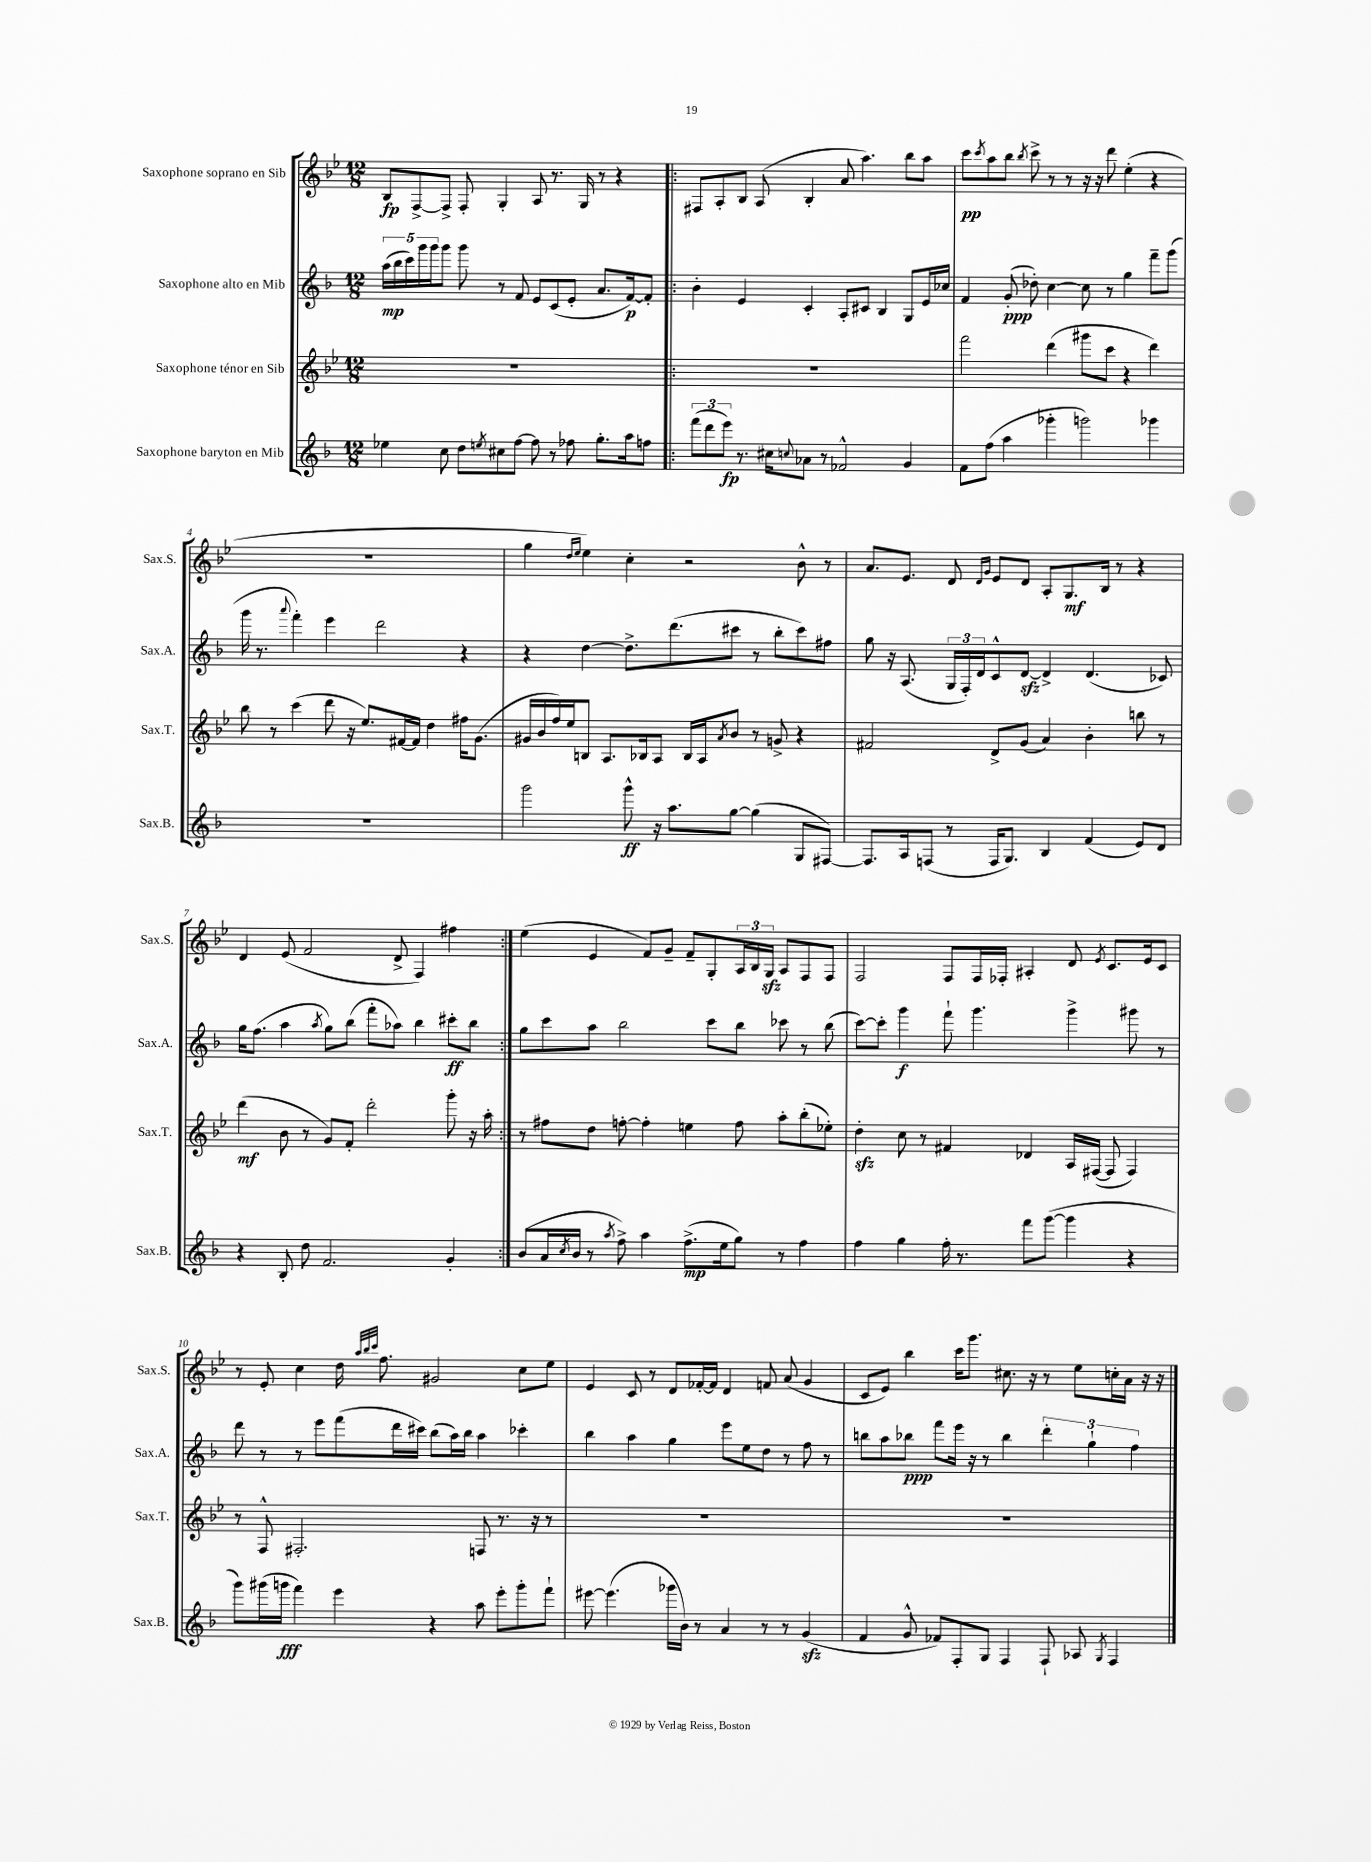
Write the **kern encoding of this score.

**kern	**kern	**kern	**kern
*staff4	*staff3	*staff2	*staff1
*clefG2	*clefG2	*clefG2	*clefG2
*k[b-]	*k[b-e-]	*k[b-]	*k[b-e-]
*M12/8	*M12/8	*M12/8	*M12/8
4ee-	1.r	(20aa	8B-
.	.	20bb-	.
.	.	20ccc)	.
.	.	.	[8F^
.	.	20ggg	.
.	.	20ggg	.
8cc	.	8ggg	8F^]
8dd	.	8ggg	8F'
8qee	.	.	.
8cc#	.	8r	4G'
[8ff	.	8f	.
8ff]	.	8e	8A
8r	.	(8c	8.r
8ff-	.	8e'	.
.	.	.	16G
8.gg'	.	8.a	8r
.	.	.	4r
16aa	.	[16f)	.
8ff	.	8f']	.
=!|:	=!|:	=!|:	=!|:
(12fff	1.r	4b-'	8F#
12ddd	.	.	.
.	.	.	8A'
12eee)	.	.	.
8.r	.	4e	8B-
.	.	.	(8A
16cc#	.	.	.
8qqcc	.	.	.
8a-	.	4c'	4B-'
8r	.	.	.
2f-^^	.	8A'	8a
.	.	8c#	4.aa)
.	.	4B-	.
4g	.	8G	8bb-
.	.	16e	8aa
.	.	16cc-	.
=	=	=	=
8f	2fff	4f	8ccc
.	.	.	8qccc
(8ff	.	.	8aa
4aa	.	(8g'	8bb-
.	.	.	8qbb-
.	.	8dd-')	8ccc^
4ggg-'	(4ddd	[4cc	8r
.	.	.	8r
2ggg)	8ggg#	8cc]	16r
.	.	.	16r
.	8ccc	8r	8ddd
.	4r	4gg	(4ee-'
4ggg-	4ddd)	8fff~	4r
.	.	(8ggg	.
=	=	=	=
1.r	8bb-	16ggg	1.r
.	.	8.r	.
.	8r	.	.
.	.	8qqaaa	.
.	(4ccc	4fff')	.
.	8ddd	4eee	.
.	16r	.	.
.	8.ee-)	.	.
.	.	2ddd	.
.	[16f#	.	.
.	16f#]	.	.
.	4dd	.	.
.	16ff#	4r	.
.	(8.g	.	.
=	=	=	=
2ggg	16g#	4r	4gg
.	16b-	.	.
.	16ff)	.	.
.	16ee-	.	.
.	.	.	16qqdd
.	.	.	16qqee-
.	8B	[4dd	4ee-)
.	8.A	.	.
8ggg^^	.	8.dd^]	4cc'
.	16B-	.	.
16r	8A	.	.
8.aa	.	(8.ddd	.
.	16B-	.	2r
.	16A	.	.
.	8qa	.	.
[8gg	8b-	8ccc#	.
(4gg]	8r	8r	.
.	8g^	8bb-'	.
8G	4r	8ccc#)	8b-^^
[8F#)	.	8ff#	8r
=	=	=	=
8.F#]	2f#	8gg	8.a
.	.	16r	.
16A	.	(8.A	8.e-
(8F	.	.	.
8r	.	24G	8d
.	.	24F')	.
.	.	24d	.
.	.	.	16qqd
.	.	.	16qqg
16F	8d^	8c^^	8e-
8.G)	.	.	.
.	(8g	[8d	8d
4B-	4a)	4d^]	8A'
.	.	.	8.G
(4f	4b-'	(4.d	.
.	.	.	16B-
.	.	.	8r
8e)	8bb	.	4r
8d	8r	8c-)	.
=	=	=	=
4r	(4ddd	16gg	4d
.	.	(8.ff	.
8B-'	8b-	4aa	(8e-
8dd	8r	.	2f
.	.	8qaa	.
2.f	8g)	8gg)	.
.	8f'	(8bb-	.
.	2ddd'	8fff'	.
.	.	8aa-)	8d^
.	.	4bb-	4F)
4g'	8ggg'	8ccc#'	4ff#
.	16r	8bb-	.
.	16aa'	.	.
=:|!	=:|!	=:|!	=:|!
(8b-	8r	8gg	(4ee-
16a	8ff#	8ccc	.
8qcc	.	.	.
16b-	.	.	.
8r	8dd	8aa	4e-
8qaa	.	.	.
8ff^)	[8ff'	2bb-	.
4aa	4ff']	.	8f)
.	.	.	8g~
(8.ff^	4ee	.	8f~
.	.	8ccc	8G'
16ee	.	.	.
8gg)	8ff	8bb-	24A
.	.	.	24B-
.	.	.	24G
8r	8aa'	8ccc-	8A
4ff	(8bb-'	8r	8F
.	8ee-')	(8bb-	8F
=	=	=	=
4ff	4dd'	[8ccc)	2F
.	.	8ccc']	.
4gg	8cc	4ggg	.
.	8r	.	.
16ff'	4f#	8fff`	8F
8.r	.	.	.
.	.	4.ggg	16F
.	.	.	16F-'
8fff	4d-	.	4A#'
([8ggg	.	.	.
4ggg]	16A	4ggg^	8d
.	([16F#	.	.
.	.	.	8qe-
.	8F#]	.	8.c
4r	4F#)	8ggg#	.
.	.	.	16e-
.	.	8r	8c
=	=	=	=
8ggg)	8r	8ddd	8r
(16ggg#	8F^^	8r	8e-'
16ggg	.	.	.
4fff)	2.F#'	8r	4cc
.	.	8eee	.
4eee	.	(8fff	16dd
.	.	.	32qqaa
.	.	.	32qqbb-
.	.	.	32qqccc
.	.	.	8.ff
.	.	16ddd	.
.	.	16ccc#)	.
4r	.	(8bb-	2g#
.	.	16aa)	.
.	.	16bb-	.
8aa	8F	4aa	.
8eee'	8.r	.	.
8ggg'	.	4ccc-'	8cc
.	16r	.	.
8fff`	8r	.	8ee-
=	=	=	=
[8eee#	1.r	4bb-	4e-
(4.eee#]	.	.	.
.	.	4aa	8c
.	.	.	8r
16ggg-	.	4gg	8d
16b-)	.	.	.
8r	.	.	[16f-'
.	.	.	16f-]
4a	.	8eee	4d
.	.	8ee	.
8r	.	8dd	8f
8r	.	8r	(8a
(4g	.	8ff	4g
.	.	8r	.
=	=	=	=
4f	1.r	8bb	8c
.	.	8aa	8e-)
8g^^	.	8bb-	4bb-
8f-)	.	8fff	.
8F'	.	16eee	16ccc
.	.	16r	8.ggg
8G	.	8r	.
4F	.	4bb-	8.cc#
.	.	.	16r
8F`	.	6ddd'	8r
8A-	.	.	8ee-
.	.	6gg`	.
8qG	.	.	.
4F	.	.	16cc'
.	.	.	16a
.	.	6ff	.
.	.	.	16r
.	.	.	16r
==	==	==	==
*-	*-	*-	*-
